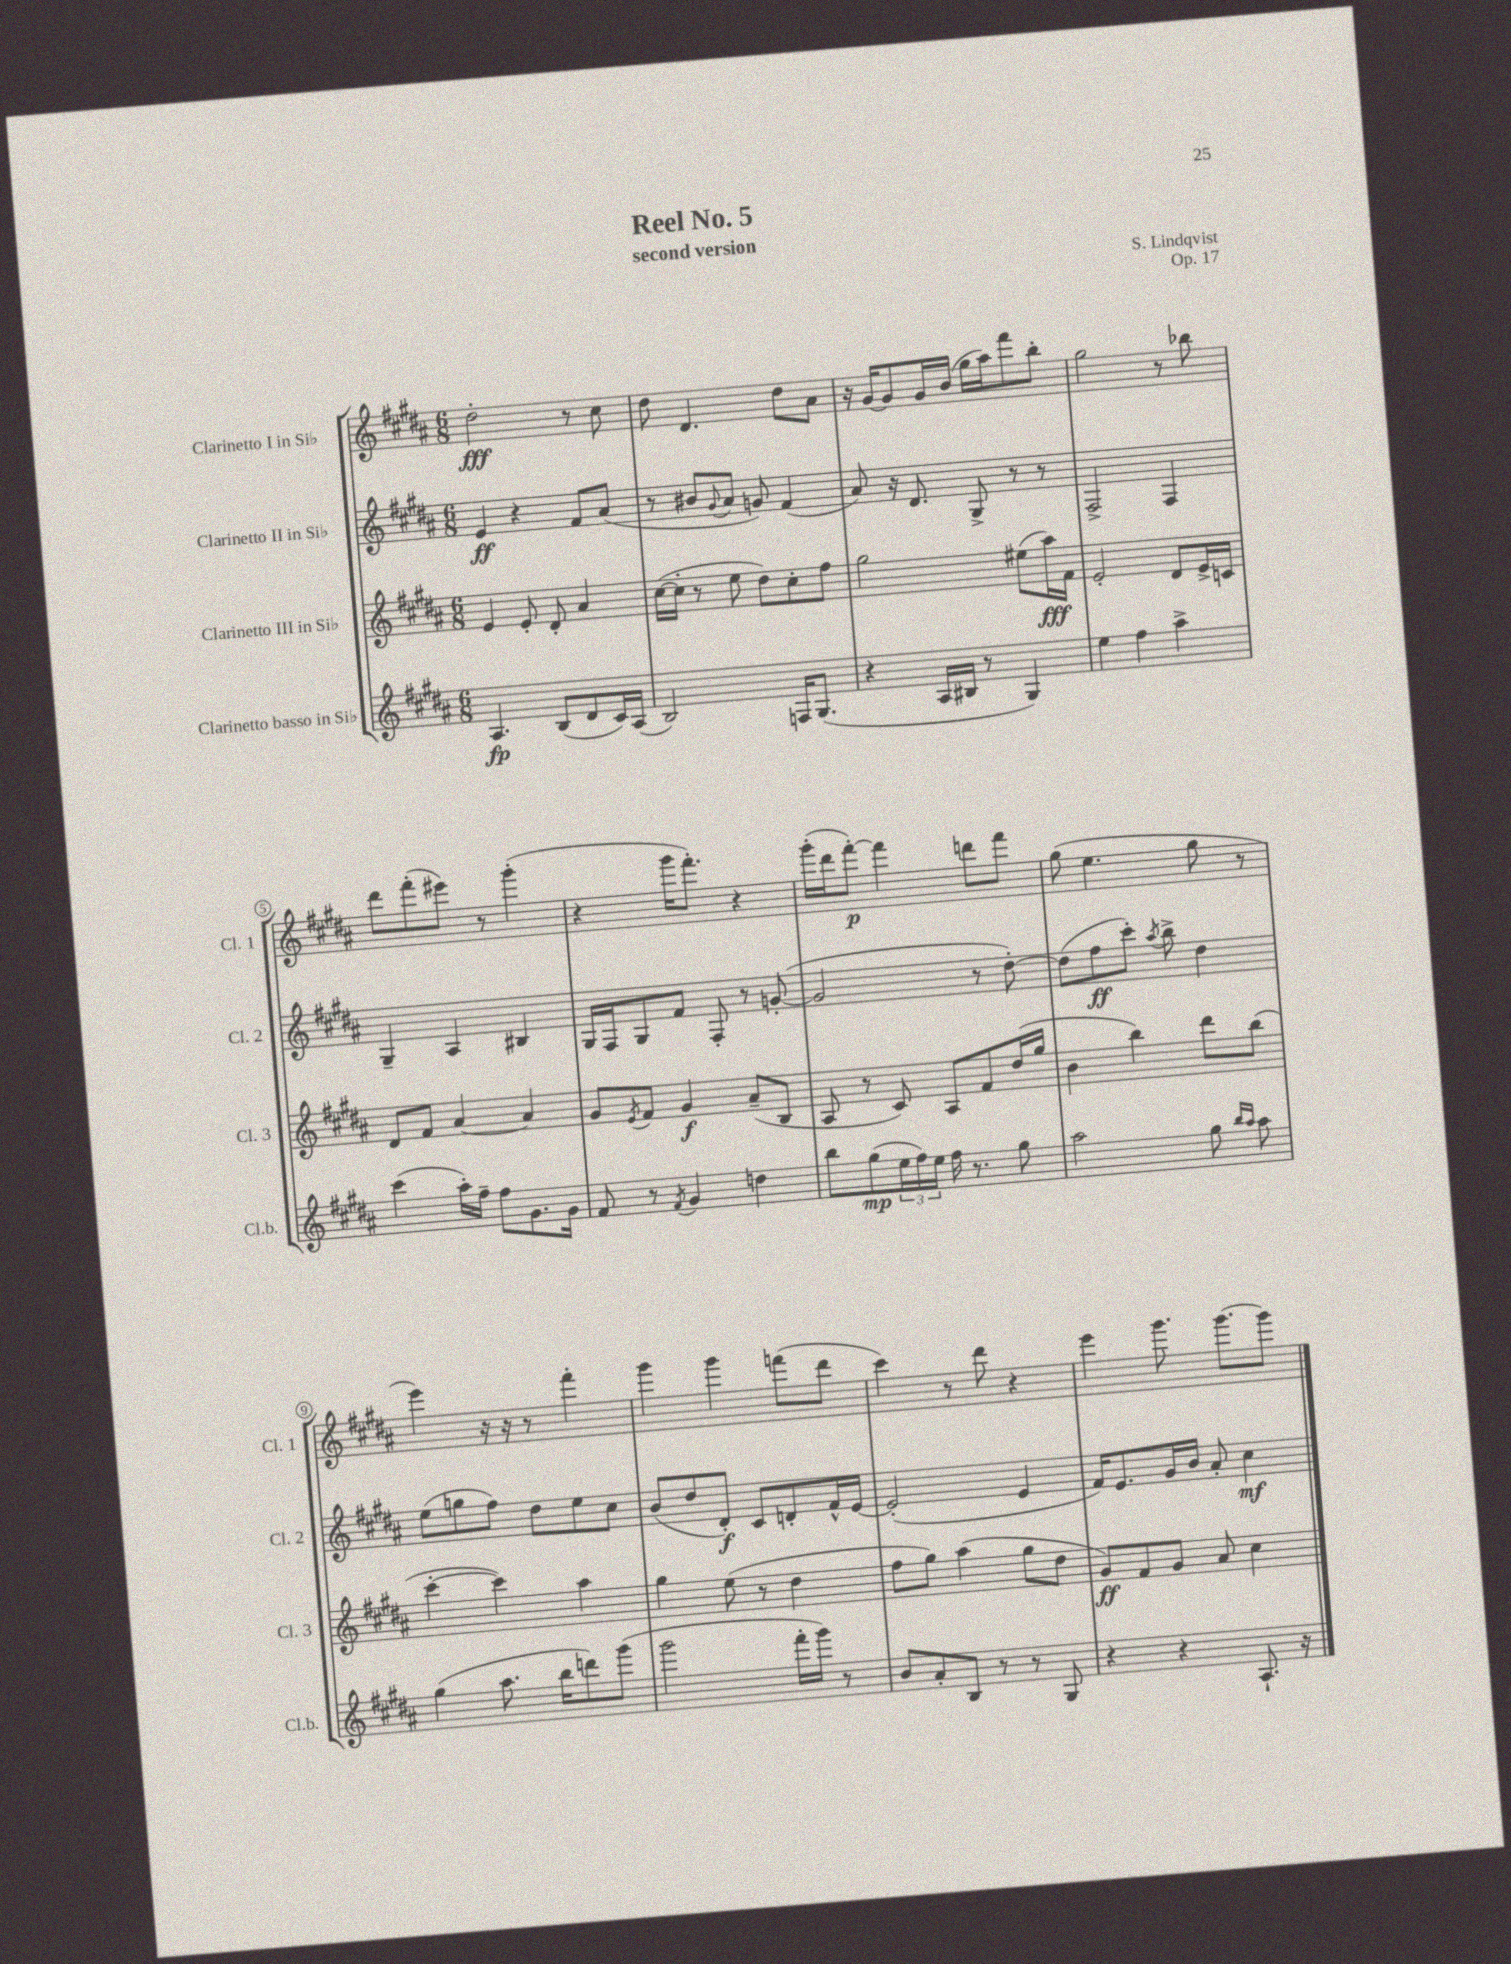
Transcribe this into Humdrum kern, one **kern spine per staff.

**kern	**kern	**kern	**kern
*staff4	*staff3	*staff2	*staff1
*clefG2	*clefG2	*clefG2	*clefG2
*k[f#c#g#d#a#]	*k[f#c#g#d#a#]	*k[f#c#g#d#a#]	*k[f#c#g#d#a#]
*M6/8	*M6/8	*M6/8	*M6/8
4.A#	4e	4e	2dd#'
.	8e'	4r	.
(8B	8d#'	.	.
8d#	4a#	8f#	8r
16c#)	.	(8a#	8cc#
(16A#	.	.	.
=	=	=	=
2B)	([16cc#	8r	8dd#
.	16cc#']	.	.
.	8r	8b#	4.d#
.	.	8qqg#	.
.	8ee	8a#	.
.	8dd#)	8g)	.
16F	8cc#'	(4f#	8dd#
(8.G#	.	.	.
.	8ff#	.	8a#
=	=	=	=
4r	2gg#	8a#)	16r
.	.	.	[16g#
.	.	16r	8g#]
.	.	8.d#	.
16A#	.	.	16g#
16B#	.	.	(16b
8r	.	8G#^	16gg#
.	.	.	16aa#)
4G#)	(8ee#	8r	8fff#
.	16aa#)	8r	8bb'
.	16f#	.	.
=	=	=	=
4ee	2e'	2F#^	2gg#
4ff#	.	.	.
4aa#^	8d#	4F#	8r
.	16e^	.	8bb-
.	16c	.	.
=	=	=	=
(4ccc#	8d#	4G#~	8ddd#
.	8f#	.	(8fff#'
16aa#')	[4a#	4A#	8eee#)
16ff#~	.	.	.
8ff#	.	.	8r
8.g#	4a#]	4B#	(4ggg#'
16g#	.	.	.
=	=	=	=
8f#	8g#	16G#	4r
.	.	16F#	.
.	8qe	.	.
8r	8f#	8G#	.
8qf#	.	.	.
4g#	4g#	8f#	16ggg#
.	.	.	8.fff#')
.	.	8F#'	.
4dd	(8a#~	8r	4r
.	8B	([8g'	.
=	=	=	=
8bb	8A#	2g]	(16ggg#'
.	.	.	16ddd#
(8gg#	8r	.	[8fff#')
24ee	8c#)	.	4fff#]
24ff#)	.	.	.
24ee	.	.	.
16ff#	8A#	.	.
8.r	.	.	.
.	8f#	8r	8ddd
8gg#	(16dd#	[8dd#')	8fff#
.	16gg#	.	.
=	=	=	=
2aa#	4b	(8dd#]	(8gg#
.	.	8ff#	4.ee
.	4bb)	8ccc#')	.
.	.	8qaa#	.
.	.	8bb^	.
8gg#	8ddd#	4dd#	8gg#
16qqbb	.	.	.
16qqaa#	.	.	.
8aa#	(8bb	.	8r
=	=	=	=
(4gg#	[4ccc#'	(8ee	4eee)
.	.	8gg	.
8.aa#	4ccc#])	8ff#)	16r
.	.	.	16r
.	.	8dd#	8r
16bb	.	.	.
8ddd)	4aa#	8ee	4fff#'
(8ggg#	.	8cc#	.
=	=	=	=
2ggg#	4gg#	(8b	4ggg#
.	.	8dd#	.
.	(8ee	8d#')	4ggg#
.	8r	8c#	.
16fff#'	4dd#	8d'	(8fff
16ggg#)	.	.	.
8r	.	16f#^^	8ddd#
.	.	[16e	.
=	=	=	=
8b	8ff#	(2e']	4ccc#)
8a#'	8gg#)	.	.
8B	(4aa#	.	8r
8r	.	.	8ddd#
8r	8gg#	4e	4r
8G#	8dd#	.	.
=	=	=	=
4r	8g#)	16f#)	4eee
.	.	8.e	.
.	8f#	.	.
4r	8g#	16g#	8.ggg#
.	.	16b	.
.	8a#	8a#'	.
.	.	.	[8.ggg#
8.A#`	4cc#	4cc#	.
.	.	.	8ggg#]
16r	.	.	.
==	==	==	==
*-	*-	*-	*-
